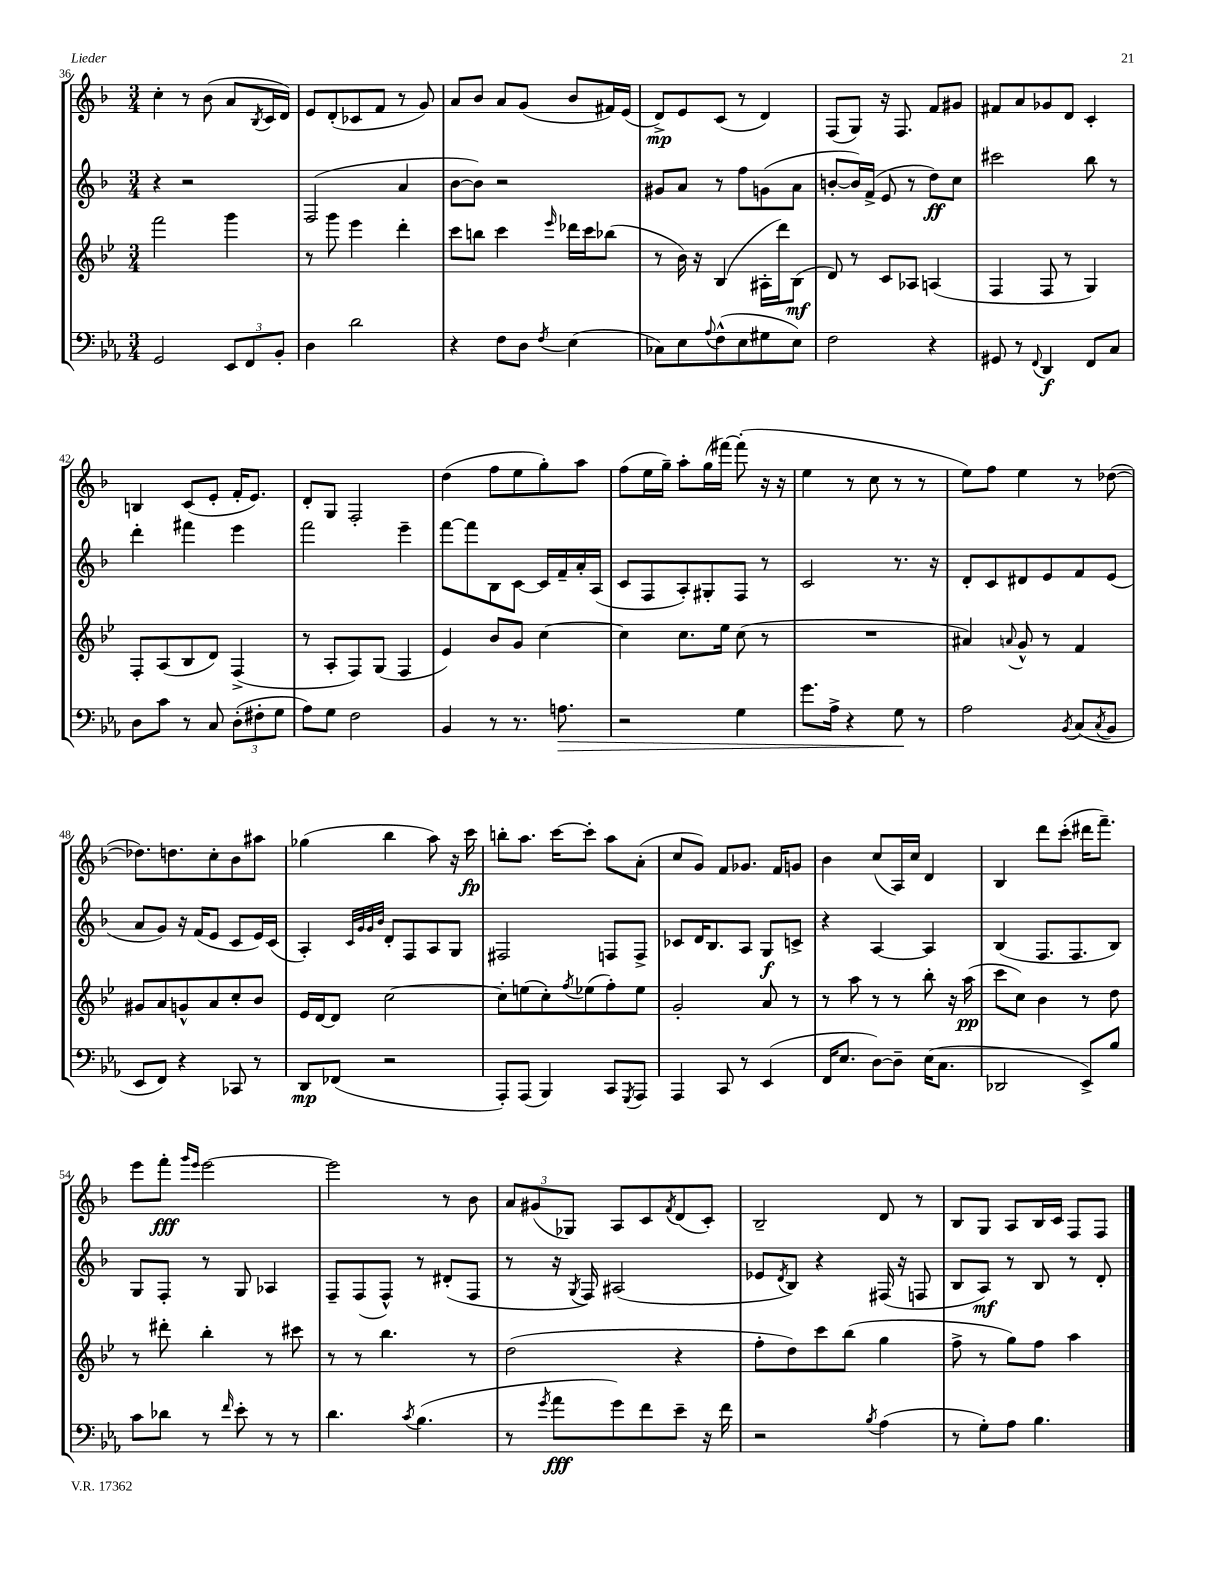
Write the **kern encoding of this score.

**kern	**dynam	**kern	**dynam	**kern	**dynam	**kern	**dynam
*part4	*part4	*part3	*part3	*part2	*part2	*part1	*part1
*staff4	*staff4	*staff3	*staff3	*staff2	*staff2	*staff1	*staff1
*clefF4	*	*clefG2	*	*clefG2	*	*clefG2	*
*k[b-e-a-]	*	*k[b-e-]	*	*k[b-]	*	*k[b-]	*
*M3/4	*	*M3/4	*	*M3/4	*	*M3/4	*
=36	=36	=36	=36	=36	=36	=36	=36
2GG/	.	2fff\	.	4r	.	4cc'\	.
.	.	.	.	2r	.	8r	.
.	.	.	.	.	.	(8b-\	.
12EE-/L	.	4ggg\	.	.	.	8a/L	.
12FF/	.	.	.	.	.	.	.
.	.	.	.	.	.	8qB-/	.
.	.	.	.	.	.	16c/L	.
12BB-'/J	.	.	.	.	.	.	.
.	.	.	.	.	.	16d/JJ)	.
=37	=37	=37	=37	=37	=37	=37	=37
4D\	.	8r	.	(2F/	.	8e/L	.
.	.	8ggg\	.	.	.	(8d'/	.
2d\	.	4eee-\	.	.	.	8c-X/	.
.	.	.	.	.	.	8f/J	.
.	.	4ddd'\	.	4a/	.	8r	.
.	.	.	.	.	.	8g/)	.
=38	=38	=38	=38	=38	=38	=38	=38
4r	.	8ccc\L	.	[8b-\L	.	8a/L	.
.	.	8bbn\J	.	8b-\J])	.	8b-/J	.
8F\L	.	4ccc\	.	2r	.	8a/L	.
8D\J	.	.	.	.	.	(8g/J	.
8qF/	.	16qqeee-/	.	.	.	.	.
(4E-\	.	16ddd-X\LL	.	.	.	8b-/L	.
.	.	16ccc\J	.	.	.	.	.
.	.	(8bb-X\J	.	.	.	16f#X/L)	.
.	.	.	.	.	.	(16e/JJ	.
=39	=39	=39	=39	=39	=39	=39	=39
8C-X\L)	.	8r	.	8g#X/L	.	8d^/L)	mp
8E-\	.	16b-\)	.	8a/J	.	8e/	.
.	.	16r	.	.	.	.	.
8qqA-/	.	.	.	.	.	.	.
(8F^^\	.	(4B-/	.	8r	.	(8c/J	.
8E-\	.	.	.	8ff\L	.	8r	.
8G#X\	.	16A#X'\LL	.	(8gn\	.	4d/)	.
.	.	16ddd\J)	.	.	.	.	.
8E-\J)	.	(8B-\J	mf	8a\J	.	.	.
=40	=40	=40	=40	=40	=40	=40	=40
2F\	.	8d/)	.	[8bn'/L	.	(8F/L	.
.	.	8r	.	16b/L])	.	8G/J)	.
.	.	.	.	(16f^/JJ	.	.	.
.	.	8c/L	.	8e/	.	16r	.
.	.	.	.	.	.	8.F/	.
.	.	8A-X/J	.	8r	.	.	.
4r	.	(4An/	.	8dd\L)	ff	8f/L	.
.	.	.	.	8cc\J	.	8g#X/J	.
=41	=41	=41	=41	=41	=41	=41	=41
8GG#X/	.	4F/	.	2ccc#X\	.	8f#X/L	.
8r	.	.	.	.	.	8a/	.
8qqFF/	.	.	.	.	.	.	.
4DD/	f	8F/	.	.	.	8g-X/	.
.	.	8r	.	.	.	8d/J	.
8FF/L	.	4G/)	.	8bb-\	.	4c'/	.
8C/J	.	.	.	8r	.	.	.
!!LO:LB:g=z
=42	=42	=42	=42	=42	=42	=42	=42
8D\L	.	8F'/L	.	4ddd'\	.	4Bn/	.
8c\J	.	(8A/	.	.	.	.	.
8r	.	8B-/	.	4fff#X\	.	(8c/L	.
8C/	.	8d/J)	.	.	.	8e'/J	.
(12D'\L	.	(4F^/	.	4eee\	.	16f'/KL	.
.	.	.	.	.	.	8.e/J)	.
12F#X'\	.	.	.	.	.	.	.
12G\J	.	.	.	.	.	.	.
=43	=43	=43	=43	=43	=43	=43	=43
8A-\L)	.	8r	.	2fff\	.	8d'/L	.
8G\J	.	8A'/L	.	.	.	8G/J	.
2F\	.	8F/)	.	.	.	2F'/	.
.	.	(8G/J	.	.	.	.	.
.	.	4F/	.	4eee~\	.	.	.
=44	=44	=44	=44	=44	=44	=44	=44
4BB-/	.	4e-/)	.	[8fff\L	.	(4dd\	.
.	.	.	.	8fff\]	.	.	.
8r	.	8b-/L	.	8B-\	.	8ff\L	.
8.r	.	8g/J	.	[8c\J	.	8ee\	.
.	.	[4cc\	.	16c/LL]	.	8gg'\)	.
!	!LO:HP:b	!	!	!	!	!	!
8.An\	>	.	.	16f~/	.	.	.
.	.	.	.	16a'/	.	8aa\J	.
.	.	.	.	(16A/JJ	.	.	.
=45	=45	=45	=45	=45	=45	=45	=45
2r	.	4cc\]	.	8c/L	.	(8ff\L	.
.	.	.	.	8F/	.	16ee\L	.
.	.	.	.	.	.	16gg~\JJ)	.
.	.	8.cc\L	.	8A'/)	.	8aa'\L	.
.	.	.	.	8G#X'/	.	(16gg\L	.
.	.	16ee-\Jk	.	.	.	[16fff#X\JJ)	.
4G\	.	(8cc\	.	8F/J	.	(8fff#'\]	.
.	.	8r	.	8r	.	16r	.
.	.	.	.	.	.	16r	.
=46	=46	=46	=46	=46	=46	=46	=46
8.g\L	.	2.r	.	2c/	.	4ee\	.
16A-^\Jk	.	.	.	.	.	.	.
4r	.	.	.	.	.	8r	.
.	.	.	.	.	.	8cc\	.
8G\	.	.	.	8.r	.	8r	.
8r	]	.	.	.	.	8r	.
.	.	.	.	16r	.	.	.
=47	=47	=47	=47	=47	=47	=47	=47
2A-\	.	4a#X/)	.	8d'/L	.	8ee\L)	.
.	.	.	.	8c/	.	8ff\J	.
.	.	8qqan/	.	.	.	.	.
.	.	8g^^/	.	8d#X/	.	4ee\	.
.	.	8r	.	8e/	.	.	.
8qBB-/	.	.	.	.	.	.	.
(8C/L	.	4f/	.	8f/	.	8r	.
8qC/	.	.	.	.	.	.	.
8BB-/J	.	.	.	(8e/J	.	([8dd-X\	.
!!LO:LB:g=z
=48	=48	=48	=48	=48	=48	=48	=48
8EE-/L	.	8g#X/L	.	8a/L	.	8.dd-X\L])	.
8FF/J)	.	8a/	.	8g/J)	.	.	.
.	.	.	.	.	.	8.ddn\	.
4r	.	8gn^^/	.	16r	.	.	.
.	.	.	.	(16f/KL	.	.	.
.	.	8a/	.	8e/J	.	8cc'\	.
8CC-X/	.	8cc'/	.	8c/L	.	8b-\	.
8r	.	8b-/J	.	16e/L)	.	8aa#X\J	.
.	.	.	.	(16c/JJ	.	.	.
=49	=49	=49	=49	=49	=49	=49	=49
8DD/L	mp	16e-/LL	.	4A'/)	.	(4gg-X\	.
.	.	[16d/J	.	.	.	.	.
(8FF-X/J	.	8d/J]	.	.	.	.	.
.	.	.	.	32qqc/LLL	.	.	.
.	.	.	.	32qqg/	.	.	.
.	.	.	.	32qqg/	.	.	.
.	.	.	.	32qqb-/JJJ	.	.	.
2r	.	[2cc\	.	8d'/L	.	4bb-\	.
.	.	.	.	8F/	.	.	.
.	.	.	.	8A/	.	8aa\)	.
.	.	.	.	8G/J	.	16r	.
.	.	.	.	.	.	16ccc\	fp
=50	=50	=50	=50	=50	=50	=50	=50
8AAA-'/L)	.	8cc'\L]	.	2F#X/	.	8bbn'\L	.
(8AAA-/J	.	(8een\	.	.	.	8.aa\J	.
4BBB-/)	.	8cc'\)	.	.	.	.	.
.	.	.	.	.	.	[16ccc\KL	.
.	.	8qff/	.	.	.	.	.
.	.	(8ee-X\	.	.	.	8ccc'\J]	.
8CC/L	.	8ff'\)	.	8Fn/L	.	8aa\L	.
8qGGG/	.	.	.	.	.	.	.
8AAA-/J	.	8ee-\J	.	8F^/J	.	(8a'\J	.
=51	=51	=51	=51	=51	=51	=51	=51
4AAA-/	.	2g'/	.	8c-X/L	.	8cc/L	.
.	.	.	.	16d/K	.	8g/J)	.
.	.	.	.	8.B-/	.	.	.
8CC/	.	.	.	.	.	8f/L	.
8r	.	.	.	8A/J	.	8.g-X/J	.
(4EE-/	.	8a/	.	8G/L	f	.	.
.	.	.	.	.	.	16f/KL	.
.	.	8r	.	8cn^/J	.	8gn/J	.
=52	=52	=52	=52	=52	=52	=52	=52
16FF/KL	.	8r	.	4r	.	4b-\	.
8.E-/J	.	.	.	.	.	.	.
.	.	8aa\	.	.	.	.	.
[8D\L)	.	8r	.	[4A/	.	(8cc/L	.
8D~\J]	.	8r	.	.	.	16A/L)	.
.	.	.	.	.	.	16cc/JJ	.
(16E-\KL	.	8bb-'\	.	4A/]	.	4d/	.
8.C\J	.	.	.	.	.	.	.
.	.	16r	.	.	.	.	.
.	.	(16aa\	pp	.	.	.	.
=53	=53	=53	=53	=53	=53	=53	=53
2DD-X/	.	8ccc\L	.	(4B-/	.	4B-/	.
.	.	8cc\J)	.	.	.	.	.
.	.	4b-\	.	8.F/L	.	8ddd\L	.
.	.	.	.	.	.	(8ccc'\J	.
.	.	.	.	8.F/	.	.	.
8EE-^/L)	.	8r	.	.	.	16ddd#X\KL	.
.	.	.	.	.	.	8.fff~\J)	.
8B-/J	.	8dd\	.	8B-/J)	.	.	.
!!LO:LB:g=z
=54	=54	=54	=54	=54	=54	=54	=54
8c\L	.	8r	.	8G/L	.	8eee\L	.
8d-X\J	.	8ddd#X'\	.	8F'/J	.	8fff'\J	fff
.	.	.	.	.	.	16qqggg/LL	.
.	.	.	.	.	.	16qqeee/JJ	.
8r	.	4bb-'\	.	8r	.	[2eee\	.
16qqf/	.	.	.	.	.	.	.
8e-'\	.	.	.	8G/	.	.	.
8r	.	8r	.	4A-X/	.	.	.
8r	.	8ccc#X\	.	.	.	.	.
=55	=55	=55	=55	=55	=55	=55	=55
4.d\	.	8r	.	8F~/L	.	2eee\]	.
.	.	8r	.	(8F/	.	.	.
.	.	4.bb-\	.	8F^^/J)	.	.	.
8qc/	.	.	.	.	.	.	.
(4.B-\	.	.	.	8r	.	.	.
.	.	.	.	(8d#X'/L	.	8r	.
.	.	8r	.	8F/J	.	8b-\	.
=56	=56	=56	=56	=56	=56	=56	=56
8r	.	(2dd\	.	8r	.	12a/L	.
.	.	.	.	.	.	(12g#X/	.
8qg/	.	.	.	.	.	.	.
8a-\L	fff	.	.	16r	.	.	.
.	.	.	.	.	.	12G-X/J)	.
.	.	.	.	8qG/	.	.	.
.	.	.	.	16F/)	.	.	.
8g\)	.	.	.	(2A#X/	.	8A/L	.
8f\	.	.	.	.	.	8c/	.
.	.	.	.	.	.	8qf/	.
8e-~\J	.	4r	.	.	.	(8d/	.
16r	.	.	.	.	.	8c'/J)	.
16f\	.	.	.	.	.	.	.
=57	=57	=57	=57	=57	=57	=57	=57
2r	.	8ff'\L	.	8e-X/L	.	2B-~/	.
.	.	.	.	8qd/	.	.	.
.	.	8dd\)	.	8B-/J)	.	.	.
.	.	8ccc\	.	4r	.	.	.
.	.	(8bb-\J	.	.	.	.	.
8qB-/	.	.	.	.	.	.	.
(4A-\	.	4gg\	.	(16F#X/	.	8d/	.
.	.	.	.	16r	.	.	.
.	.	.	.	8Fn/	.	8r	.
=58	=58	=58	=58	=58	=58	=58	=58
8r	.	8ff^\	.	8B-/L	.	8B-/L	.
8G'\L)	.	8r	.	8A/J)	mf	8G/J	.
8A-\J	.	8gg\L)	.	8r	.	8A/L	.
4.B-\	.	8ff\J	.	8B-/	.	16B-/L	.
.	.	.	.	.	.	16c/JJ	.
.	.	4aa\	.	8r	.	8F/L	.
.	.	.	.	8d'/	.	8F/J	.
==	==	==	==	==	==	==	==
*-	*-	*-	*-	*-	*-	*-	*-
